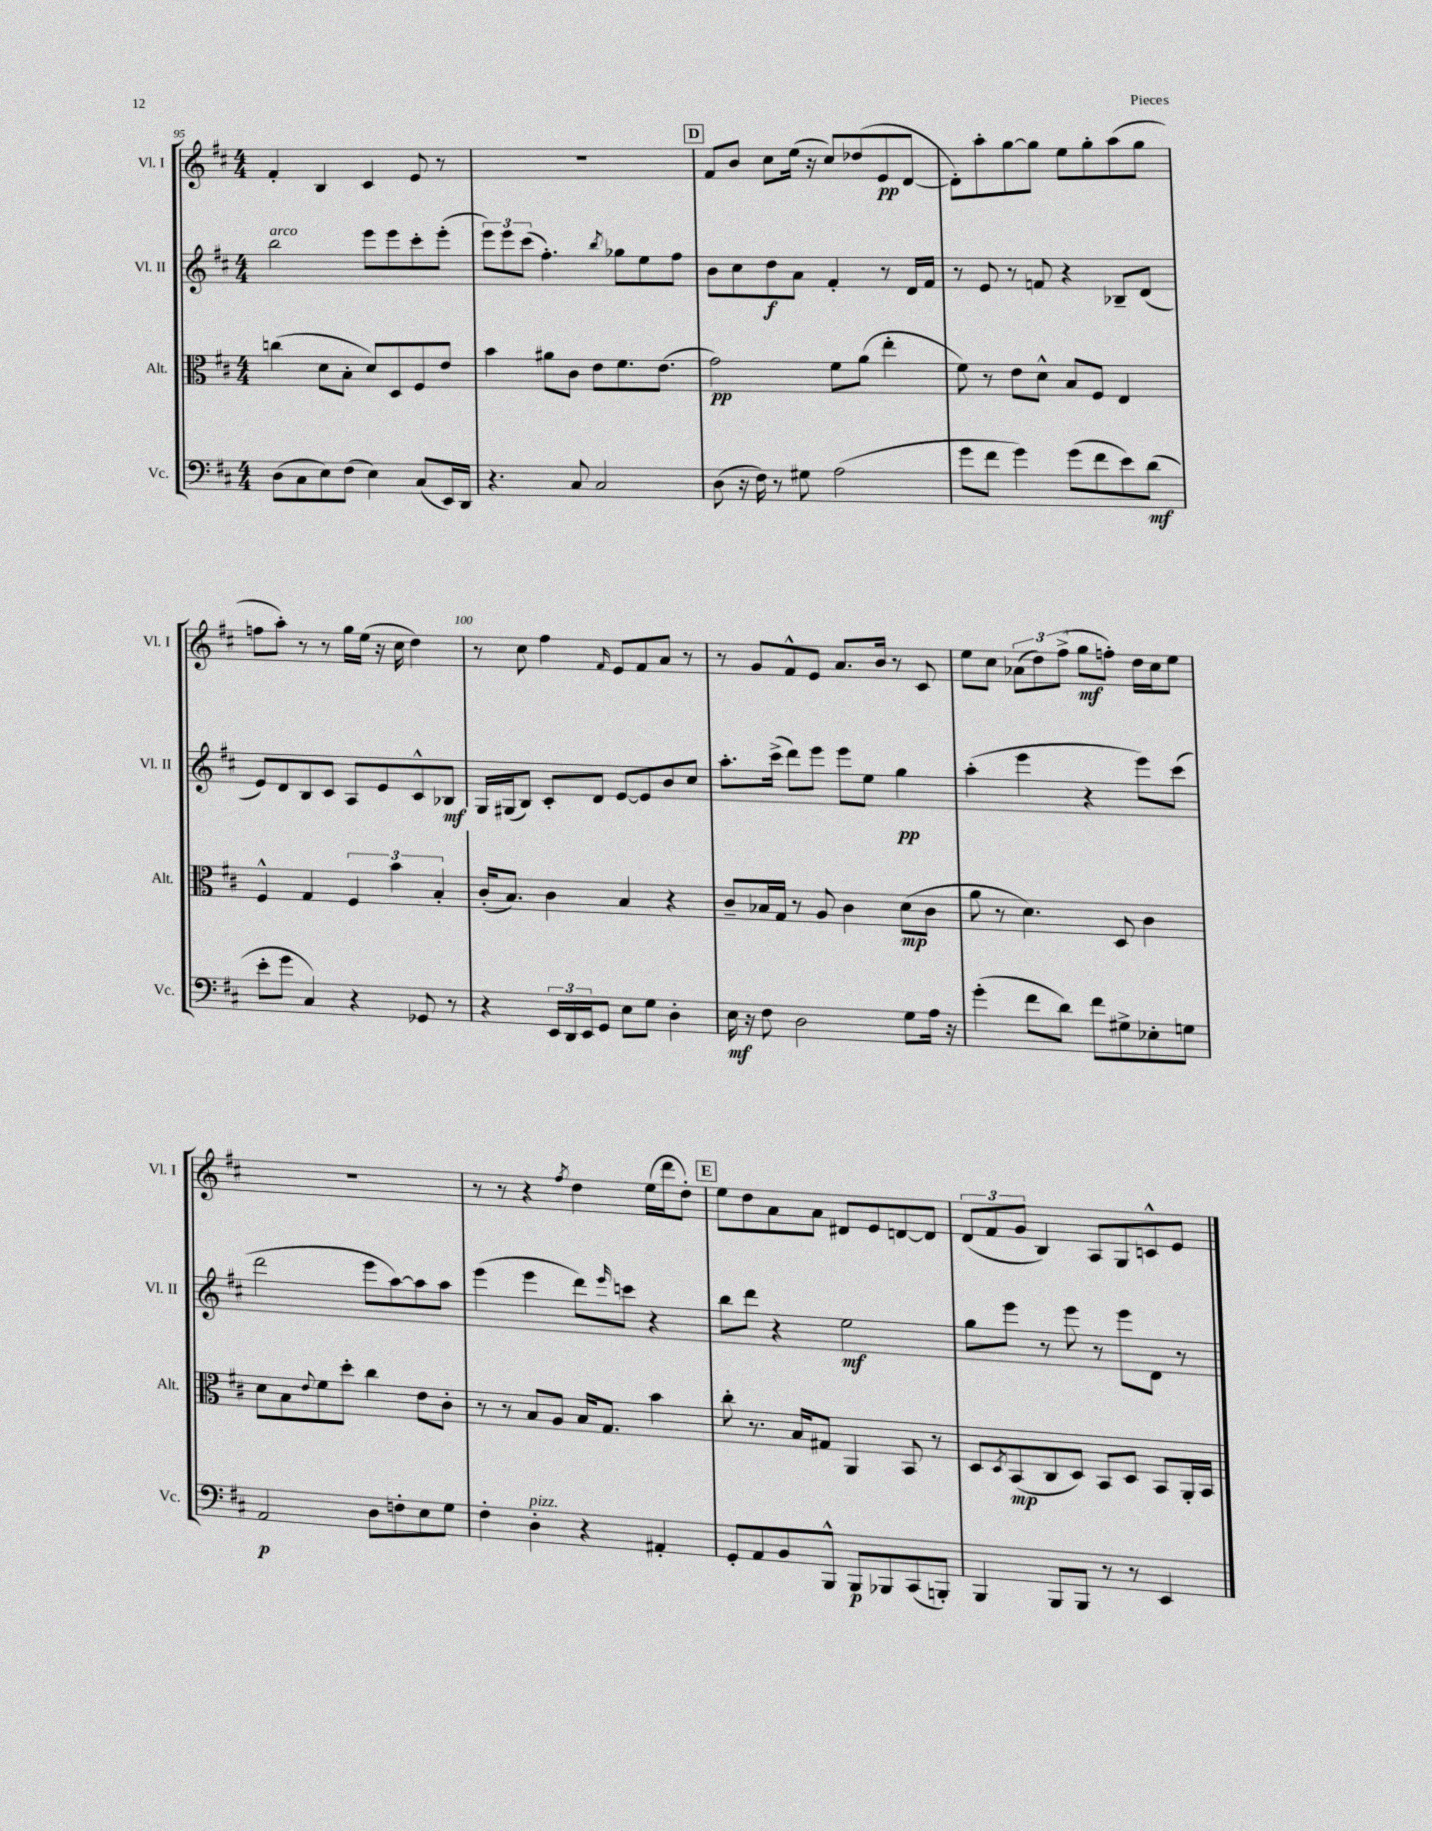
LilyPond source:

<<
\new StaffGroup <<
\new Staff = "s0" \with { instrumentName = "Vl. I" shortInstrumentName = "Vl. I" } {
    \clef treble \key d \major \numericTimeSignature \time 4/4
    fis'4-. b4 cis'4 e'8 r8 |
    R1 |
    \mark \markup { \box "D" } fis'8 b'8 cis''8 e''16( r16 cis''8) des''8( e'8\pp d'8~ |
    d'8-.) a''8-. g''8~ g''8 e''8 g''8-. a''8( g''8 |
    f''8 a''8-.) r8 r8 g''16 e''16( r16 cis''16 d''4) |
    r8 cis''8 fis''4 \grace { fis'16 } e'8 fis'8 a'8 r8 |
    r8 g'8 fis'8-^ e'8 a'8. b'16 r8 cis'8 |
    e''8 cis''8 \tuplet 3/2 { aes'8( d''8) fis''8->( } g''8\mf f''8-.) d''16 cis''16 e''8 |
    R1 |
    r8 r8 r4 \acciaccatura { fis''8 } d''4 e''16( d'''16 d''8-.) |
    \mark \markup { \box "E" } e''8 d''8 a'8 a'8 dis'8 e'8 d'8~ d'8 |
    \tuplet 3/2 { d'8( fis'8 g'8 } b4) a8 g8 c'8-^ e'8 \bar "|." |
}
\new Staff = "s1" \with { instrumentName = "Vl. II" shortInstrumentName = "Vl. II" } {
    \clef treble \key d \major \numericTimeSignature \time 4/4
    b''2^\markup { \italic "arco" } e'''8 e'''8 cis'''8-. e'''8-.( |
    \tuplet 3/2 { e'''8) e'''8 cis'''8( } fis''4.-.) \acciaccatura { b''8 } ges''8 e''8 fis''8 |
    \mark \markup { \box "D" } b'8 cis''8 d''8\f a'8 fis'4-. r8 d'16 fis'16 |
    r8 e'8 r8 f'8 r4 bes8-- d'8( |
    e'8) d'8 b8 cis'8 a8 e'8 cis'8-^ bes8\mf |
    g16 gis16( b8) cis'8-. d'8 e'8~ e'8 b'8 cis''8 |
    a''8.-. cis'''16->( d'''8) e'''8 e'''8 e''8 g''4\pp |
    a''4-.( e'''4 r4 e'''8) cis'''8( |
    d'''2 e'''8 a''8~) a''8 a''8 |
    e'''4( e'''4 d'''8) \grace { e'''16 } c'''8 r4 |
    \mark \markup { \box "E" } b''8 d'''8 r4 e''2\mf |
    g''8 e'''8 r8 e'''8 r8 e'''8 d'8 r8 \bar "|." |
}
\new Staff = "s2" \with { instrumentName = "Alt." shortInstrumentName = "Alt." } {
    \clef alto \key d \major \numericTimeSignature \time 4/4
    c''4( d'8 b8-. d'8) d8 fis8 e'8 |
    b'4 ais'8 cis'8 e'8 fis'8. e'8.( |
    \mark \markup { \box "D" } g'2\pp) fis'8 a'8( e''4-. |
    fis'8) r8 e'8 d'8-^ b8 fis8 e4 |
    fis4-^ g4 \tuplet 3/2 { fis4 b'4 b4-. } |
    cis'16-.( b8.) cis'4 b4 r4 |
    cis'8-- bes16 g16 r8 a8 cis'4 d'8\mp( cis'8 |
    a'8 r8 d'4.) d8 cis'4 |
    d'8 b8 \appoggiatura { e'8 } fis'8 d''8-. cis''4 e'8 cis'8-. |
    r8 r8 b8 a8 b16 g8. b'4 |
    \mark \markup { \box "E" } cis''8-. r8. b16 gis8 a,4 b,8 r8 |
    d8 \acciaccatura { d8 } b,8\mp( cis8 d8) b,8 d8 b,8 a,16-. b,16 \bar "|." |
}
\new Staff = "s3" \with { instrumentName = "Vc." shortInstrumentName = "Vc." } {
    \clef bass \key d \major \numericTimeSignature \time 4/4
    d8( cis8 e8) fis8( e4) cis8( e,16) d,16 |
    r4. cis8 cis2 |
    \mark \markup { \box "D" } d8( r16 fis16) r8 gis8 a2( |
    g'8 fis'8 g'4) g'8( fis'8 e'8) d'8\mf( |
    e'8-. g'8 cis4) r4 ges,8 r8 |
    r4 \tuplet 3/2 { e,16 d,16 e,16 } g,8 e8 g8 d4-. |
    e16\mf r16 fis8 d2 g8 a16 r16 |
    g'4-.( fis'8 d'8) fis'8 gis8-> ees8-. g8 |
    a,2\p d8 f8-. e8 g8 |
    fis4-. d4-.^\markup { \italic "pizz." } r4 ais,4-. |
    \mark \markup { \box "E" } g,8-. a,8 b,8 b,,8-^ b,,8\p bes,,8 cis,8( b,,8-.) |
    b,,4 b,,8 b,,8 r8 r8 e,4 \bar "|." |
}
>>
>>
\layout { \context { \Score currentBarNumber = #95 \override BarNumber.break-visibility = ##(#f #t #t) barNumberVisibility = #(every-nth-bar-number-visible 5) } }
